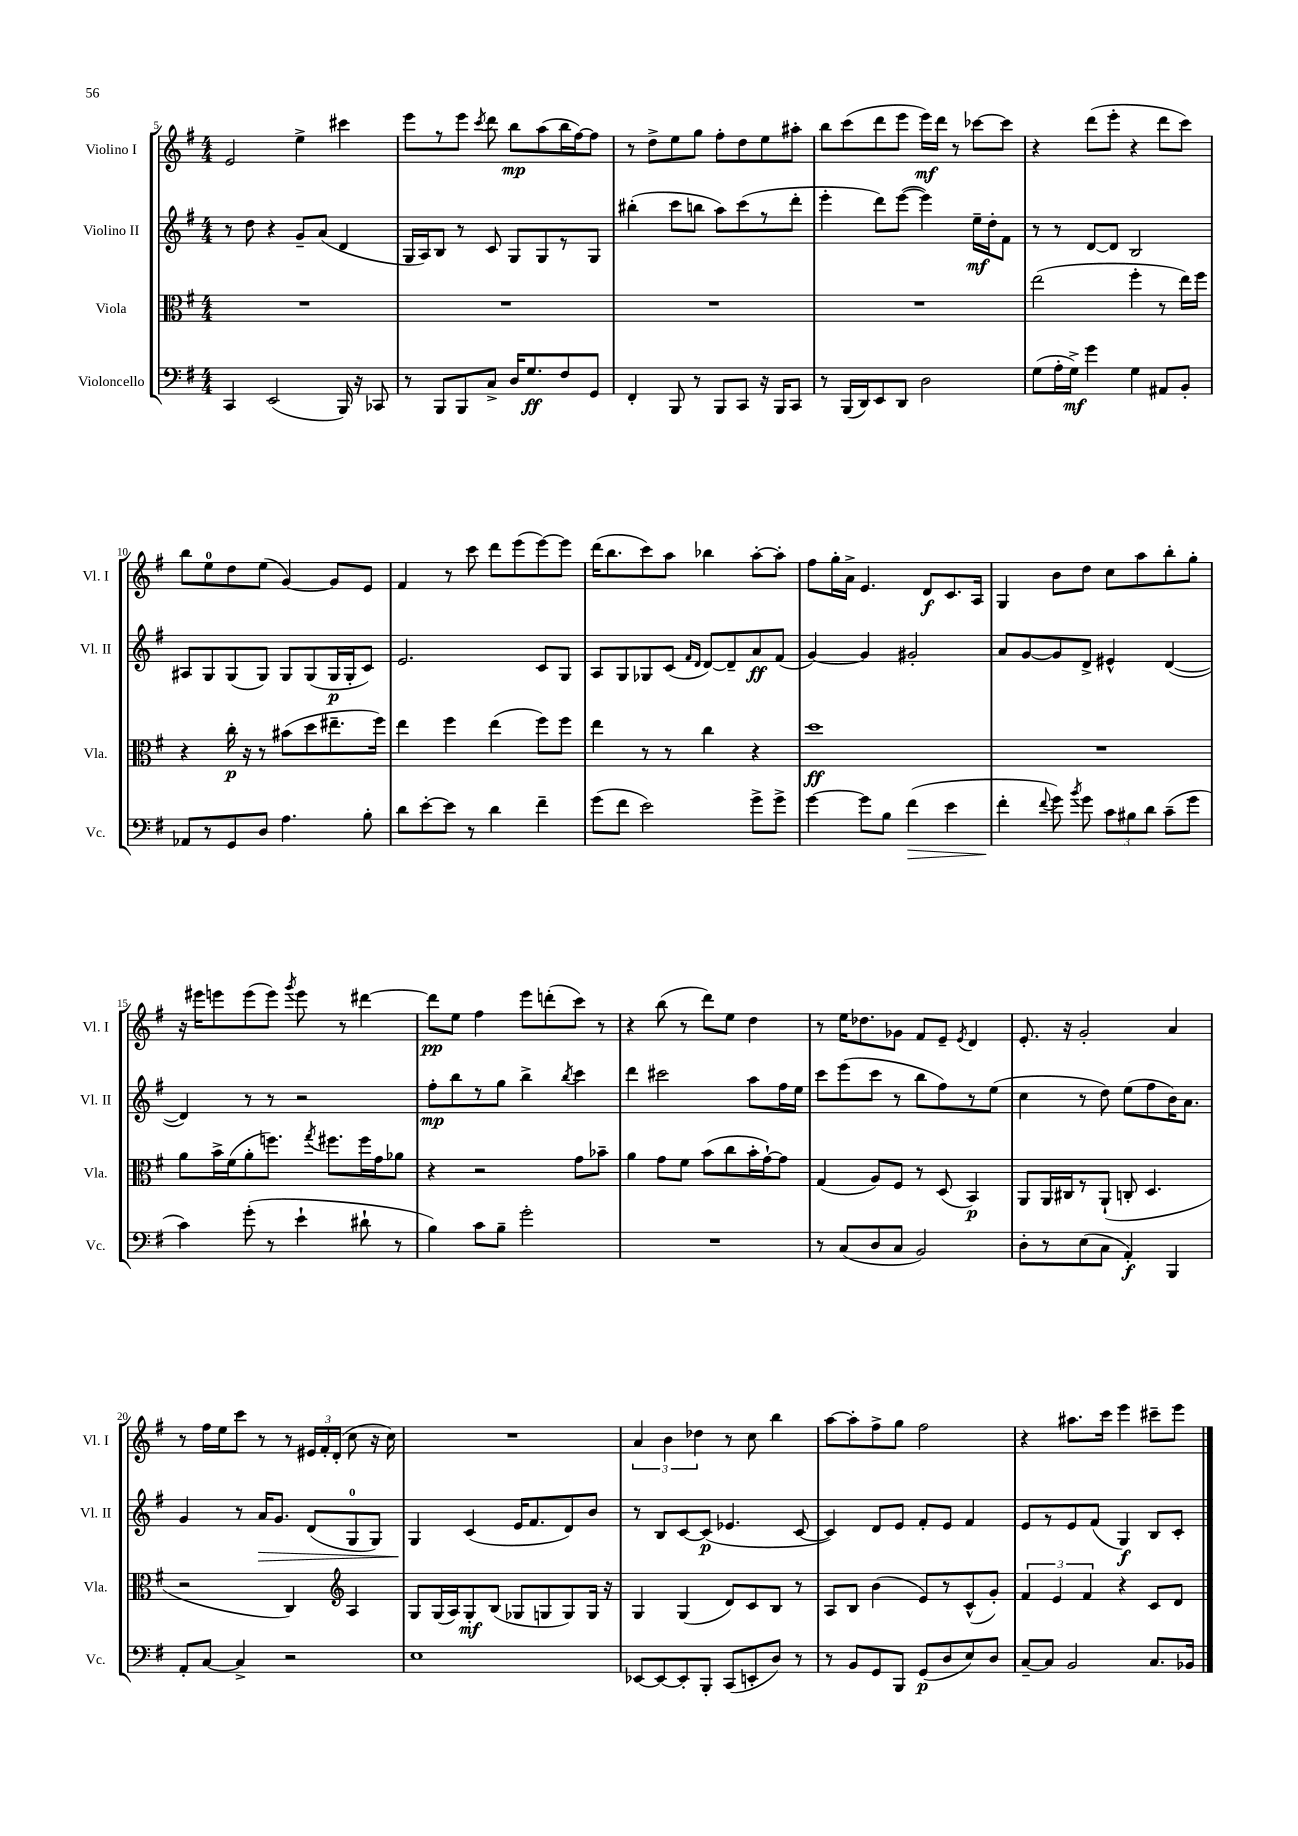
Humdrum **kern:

**kern	**kern	**kern	**kern
*staff4	*staff3	*staff2	*staff1
*clefF4	*clefC3	*clefG2	*clefG2
*k[f#]	*k[f#]	*k[f#]	*k[f#]
*M4/4	*M4/4	*M4/4	*M4/4
4CC/	1r	8r	2e/
.	.	8dd\	.
(2EE/	.	4r	.
.	.	8g~/L	4ee^\
.	.	(8a/J	.
16BBB/)	.	4d/	4ccc#\
16r	.	.	.
8CC-/	.	.	.
=	=	=	=
8r	1r	16G/LL	8eee\L
.	.	16A/J)	.
8BBB/L	.	8B/J	8r
8BBB/	.	8r	8eee\J
.	.	.	8qccc/
8C^/J	.	8c/	8ddd\
16D/LK	.	8G/L	8bb\L
8.G/	.	.	.
.	.	8G/	(8aa\
8F#/	.	8r	16bb\L
.	.	.	[16ff#\J)
8GG/J	.	8G/J	8ff#\]J
=	=	=	=
4FF#'/	1r	(4bb#'\	8r
.	.	.	8dd^\L
8BBB/	.	8ccc\L	8ee\
8r	.	8bb\J	8gg\J
8BBB/L	.	8aa\L)	8ff#'\L
8CC/J	.	(8ccc\	8dd\
16r	.	8r	8ee\
16BBB/LK	.	.	.
8CC/J	.	8ddd'\J	8aa#'\J
=	=	=	=
8r	1r	4eee'\	8bb\L
(16BBB/LL	.	.	(8ccc\
16DD/J)	.	.	.
8EE/	.	8ddd\L)	8ddd\
8DD/J	.	([8eee\J	8eee\J
2D\	.	4eee\])	16eee\LL)
.	.	.	16ddd\JJ
.	.	.	8r
.	.	16ee~\LL	[8ccc-\L
.	.	16dd'\J	.
.	.	8f#\J	8ccc-\]J
=	=	=	=
(8G\L	(2ee\	8r	4r
16A'\L	.	8r	.
16G^\JJ)	.	.	.
4g\	.	[8d/L	(8ddd\L
.	.	8d/]J	8eee'\J
4G\	4ff#'\	2B/	4r
8AA#/L	8r	.	8ddd\L
8BB'/J	16ee\LL)	.	8ccc\J)
.	16ff#\JJ	.	.
=	=	=	=
8AA-/L	4r	8A#/L	8bb\L
8r	.	8G/	8ee\
8GG/	16cc'\	(8G/	8dd\
.	16r	.	.
8D/J	8r	8G/J)	(8ee\J
4.A\	(8b#\L	8G/L	[4g/)
.	8dd\	(8G/	.
.	8.ee#~\	16G/L	8g/]L
.	.	16G'/J	.
8B'\	.	8c/J)	8e/J
.	16ff#\Jk)	.	.
=	=	=	=
8d\L	4ee\	2.e/	4f#/
[8e'\	.	.	.
8e\]J	4ff#\	.	8r
8r	.	.	8ccc\
4d\	(4ee\	.	8ddd\L
.	.	.	(8eee\
4f#~\	8ff#\L)	8c/L	[8eee\)
.	8ff#\J	8G/J	8eee\]J
=	=	=	=
(8g\L	4ee\	8A/L	(16ddd\LK
.	.	.	8.bb\
8f#\J	.	8G/	.
2e\)	8r	8G-/	8ccc\)
.	8r	(8c/J	8aa\J
.	.	16qqf#/LL	.
.	.	16qqd/JJ	.
.	4cc\	[8d/L)	4bb-\
.	.	8d~/]	.
8g^\L	4r	8a/	[8aa'\L
8g^\J	.	(8f#/J	8aa'\]J
=	=	=	=
[4g\	1dd	[4g/)	8ff#\L
.	.	.	16gg'\L
.	.	.	16a^\JJ
8g\]L	.	4g/]	4.e/
8B\J	.	.	.
(4f#\	.	2g#'/	.
.	.	.	8d/L
4e\	.	.	8.c/
.	.	.	16A/Jk
=	=	=	=
4f#'\	1r	8a/L	4G/
.	.	[8g/	.
8qqf#/	.	.	.
8g\)	.	8g/]	8b\L
8qb/	.	.	.
8g\	.	8d^/J	8dd\J
12c\L	.	4e#^^/	8cc\L
12B#\	.	.	.
.	.	.	8aa\
12d\J	.	.	.
(8c~\L	.	([4d/	8bb'\
8g\J	.	.	8gg'\J
=	=	=	=
4c\)	8a\L	4d/])	16r
.	.	.	16eee#\LK
.	16b^\L	.	8eee\
.	(16f#\J	.	.
(8g'\	8a'\	8r	(8eee\
8r	8.ff\J)	8r	8eee\J)
.	.	.	8qggg/
4e`\	.	2r	8eee\
.	8qgg/	.	.
.	8.ff#\L	.	.
.	.	.	8r
8d#`\	16ff#\L	.	[4ddd#\
.	16g\J	.	.
8r	8a-\J	.	.
=	=	=	=
4B\)	4r	8ff#'\L	8ddd#\]L
.	.	8bb\	8ee\J
8c\L	2r	8r	4ff#\
8B~\J	.	8gg\J	.
2g'\	.	4bb^\	8eee\L
.	.	.	(8ddd'\
.	.	8qbb/	.
.	8g\L	4ccc\	8ccc\J)
.	8b-~\J	.	8r
=	=	=	=
1r	4a\	4ddd\	4r
.	8g\L	2ccc#\	(8bb\
.	8f#\J	.	8r
.	(8b\L	.	8ddd\L)
.	8cc\	.	8ee\J
.	16b'\L	8aa\L	4dd\
.	[16g`\J)	.	.
.	8g\]J	16ff#\L	.
.	.	16ee\JJ	.
=	=	=	=
8r	(4G/	8ccc\L	8r
(8C/L	.	(8eee\	16ee\LK
.	.	.	8.dd-\
8D/	8A/L)	8ccc\J	.
8C/J	8F#/J	8r	8g-\J
2BB/)	8r	8bb\L	8f#/L
.	(8D/	8ff#\)	8e~/J
.	.	.	8qe/
.	4BB/)	8r	4d/
.	.	(8ee\J	.
=	=	=	=
8D'\L	8AA/L	4cc\	8.e'/
8r	16AA/L	.	.
.	16C#/J	.	16r
(8E\	8r	8r	2g'/
8C\J	(8AA`/J	8dd\)	.
4AA'/)	8C'/	(8ee\L	.
.	4.D/	8ff#\	.
4BBB/	.	16b\K)	4a/
.	.	8.a\J	.
=	=	=	=
8AA'/L	2r	4g/	8r
[8C/J	.	.	16ff#\LL
.	.	.	16ee\J
4C^/]	.	8r	8ccc\J
.	.	16a/LK	8r
.	.	8.g/J	.
2r	4C/)	.	8r
.	.	(8d/L	24e#/LL
.	.	.	24f#'/
.	.	.	(24d'/JJ
*	*clefG2	*	*
.	4A/	8G/	8cc\
.	.	8G/J)	16r
.	.	.	16cc\)
=	=	=	=
1E	8G/L	4G/	1r
.	(16G/L	.	.
.	16A/J)	.	.
.	8G'/	(4c/	.
.	(8B/J	.	.
.	8G-/L	16e/LK	.
.	.	8.f#/	.
.	8G/	.	.
.	8G/)	8d/)	.
.	16G/Jk	8b/J	.
.	16r	.	.
=	=	=	=
[8EE-/L	4G/	8r	6a/
8EE-/_	.	8B/L	.
.	.	.	6b\
8EE-'/]	(4G/	[8c/	.
.	.	.	6dd-\
8BBB'/J	.	(8c/]J	.
(8CC/L	8d/L)	4.e-/	8r
8EE'/	8c/	.	8cc\
8D/J)	8B/J	.	4bb\
8r	8r	[8c/	.
=	=	=	=
8r	8A/L	4c/])	[8aa\L
8BB/L	8B/J	.	8aa'\]
8GG/	(4b\	8d/L	8ff#^\
8BBB/J	.	8e/J	8gg\J
(8GG/L	8e/L)	8f#'/L	2ff#\
8D/	8r	8e/J	.
8E/)	(8c^^/	4f#/	.
8D/J	8g'/J)	.	.
=	=	=	=
[8C~/L	6f#/	8e/L	4r
8C/]J	.	8r	.
.	6e/	.	.
2BB/	.	8e/	8.aa#\L
.	6f#/	.	.
.	.	(8f#/J	.
.	.	.	16ccc\Jk
.	4r	4G/)	4eee\
8.C/L	8c/L	8B/L	8ccc#~\L
.	8d/J	8c'/J	8eee\J
16BB-/Jk	.	.	.
==	==	==	==
*-	*-	*-	*-
